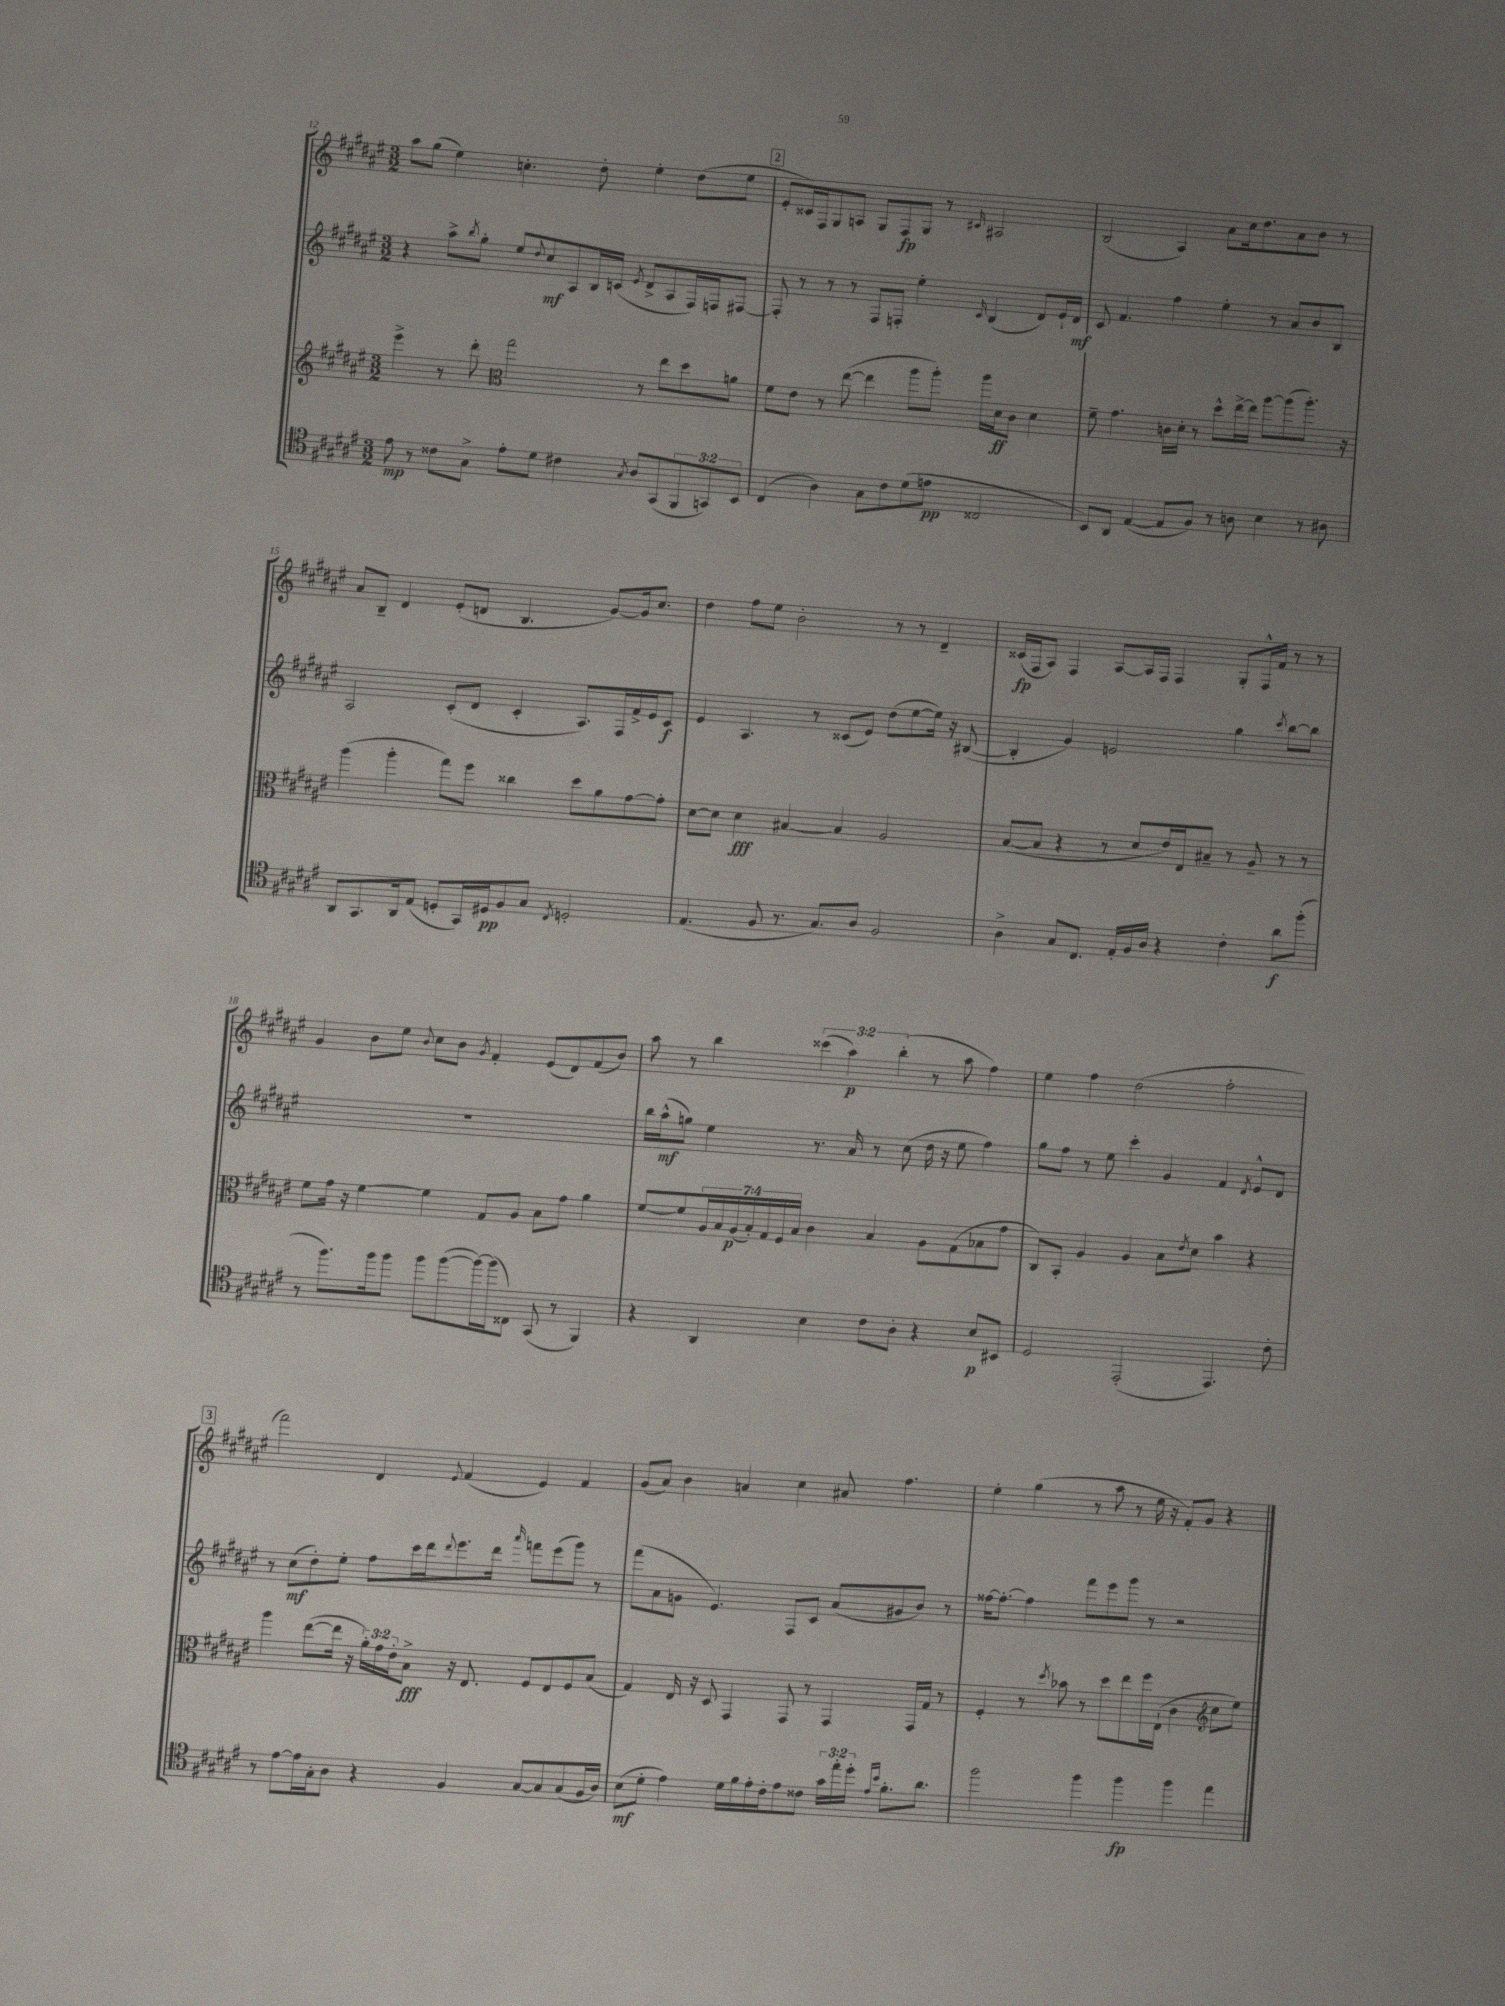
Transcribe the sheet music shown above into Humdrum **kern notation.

**kern	**dynam	**kern	**dynam	**kern	**dynam	**kern	**dynam
*part4	*part4	*part3	*part3	*part2	*part2	*part1	*part1
*staff4	*staff4	*staff3	*staff3	*staff2	*staff2	*staff1	*staff1
*clefC4	*	*clefG2	*	*clefG2	*	*clefG2	*
*k[f#c#g#d#a#e#]	*	*k[f#c#g#d#a#e#]	*	*k[f#c#g#d#a#e#]	*	*k[f#c#g#d#a#e#]	*
*M3/2	*	*M3/2	*	*M3/2	*	*M3/2	*
=12	=12	=12	=12	=12	=12	=12	=12
8e#\	mp	4eee#^\	.	4r	.	8aa#\L	.
8r	.	.	.	.	.	(8gg#\J	.
8c##X\L	.	8r	.	8aa#^\L	.	4ee#\)	.
.	.	.	.	8qbb/	.	.	.
8G#^\J	.	8ddd#'\	.	8gg#'\J	.	.	.
*	*	*clefC3	*	*	*	*	*
8e#'\L	.	2gg#\	.	8ee#/L	.	4.ccn'\	.
.	.	.	.	8qqdd#/	.	.	.
8d#\J	.	.	.	8cc#/	mf	.	.
4c#X\	.	.	.	8A#/	.	.	.
.	.	.	.	16B/L	.	8dd#'\	.
.	.	.	.	(16cn/JJ	.	.	.
8qG#/	.	.	.	8qe#/	.	.	.
8A#/L	.	8r	.	8d#^/L	.	4ee#'\	.
(8GG#/	.	8ee#\L	.	8A#/	.	.	.
12FF#/	.	8dd#\	.	16F#/L)	.	(8dd#\L	.
.	.	.	.	16Fn/J	.	.	.
12GGn/)	.	.	.	.	.	.	.
.	.	8an\J	.	[8F#X/J	.	8ee#\J	.
12BB/J	.	.	.	.	.	.	.
!!LO:REH:place=s1:t=2
=13	=13	=13	=13	=13	=13	=13	=13
(4C#/	.	8f#\L	.	8F#'/]	.	8e#'/L	.
.	.	8e#\J	.	8r	.	16c##X/L)	.
.	.	.	.	.	.	16F#/J	.
4A#\)	.	8r	.	8r	.	8G#/	.
.	.	([8ee#\	.	8r	.	8An/J	.
8G#\L	.	4ee#\]	.	8F#/L	.	8G#/L	.
8c#\	.	.	.	8Fn'/J	.	8F#/	fp
(8d#\	.	8aa#\L	.	4ee#'\	.	8G#/J	.
8en\J	pp	8aa#'\J)	.	.	.	8r	.
.	.	.	.	16qqc#/	.	16qqc#X/	.
2C##X/	.	16aa#\LL	.	(4B/	.	2A#X/	.
.	.	16d#\J	ff	.	.	.	.
.	.	8c#\J	.	.	.	.	.
.	.	4d#\	.	8d#/L)	.	.	.
.	.	.	.	16e#`/L	.	.	.
.	.	.	.	16d#/JJ	mf	.	.
=14	=14	=14	=14	=14	=14	=14	=14
8BB/L)	.	8f#~\	.	8c#/	.	(2B/	.
8AA#/J	.	4.g#\	.	4.f#/	.	.	.
([4E#/	.	.	.	.	.	.	.
8E#/L]	.	16cn\LL	.	4ff#\	.	4A#/)	.
.	.	16d#'\JJ	.	.	.	.	.
8F#/J)	.	8r	.	.	.	.	.
8r	.	8dd#^^\L	.	4ee#'\	.	8a#\L	.
8An\	.	[16ee#^\L	.	.	.	16cc#\k	.
.	.	16ee#\JJ]	.	.	.	8.dd#\	.
4B\	.	[8aa#\L	.	8r	.	.	.
.	.	(8aa#\]	.	8a#/L	.	8a#\	.
8r	.	8.aa#'\J)	.	8b/	.	8b\J	.
8A#X\	.	.	.	8B/J	.	8r	.
.	.	16r	.	.	.	.	.
!!LO:LB:g=z
=15	=15	=15	=15	=15	=15	=15	=15
8AA#/L	.	(4aa#\	.	2A#/	.	8a#/L	.
8.GG#/	.	.	.	.	.	8B~/J	.
.	.	4aa#'\	.	.	.	4d#/	.
16AA#/k	.	.	.	.	.	.	.
(8E#/J	.	.	.	.	.	.	.
8Dn'/L	.	8gg#\L)	.	(8c#'/L	.	(8e#'/L	.
16GG#/L)	.	8ff#\J	.	8d#/J	.	8dn/J	.
16D#X/J	pp	.	.	.	.	.	.
8F#/	.	4cc##X\	.	4c#'/	.	4.B/	.
8G#/J	.	.	.	.	.	.	.
8qC#/	.	.	.	.	.	.	.
2Dn'/	.	8dd#\L	.	8.A#/L)	.	.	.
.	.	8a#\	.	.	.	[8g#/L)	.
.	.	.	.	16F#/L	.	.	.
.	.	[8g#\	.	16f#^/	.	16g#/k]	.
.	.	.	.	16e#/J	.	8.cc#/J	.
.	.	8g#'\J]	.	8c#/J	f	.	.
=16	=16	=16	=16	=16	=16	=16	=16
(4.E#/	.	[8d#\L	.	4e#/	.	4dd#\	.
.	.	8d#\J]	.	.	.	.	.
.	.	4d#\	fff	4.A#/	.	8ff#\L	.
8F#/	.	.	.	.	.	8ee#\J	.
8.r	.	[4B#X/	.	.	.	2b'\	.
.	.	.	.	8r	.	.	.
8.G#/L)	.	.	.	.	.	.	.
.	.	4B#/]	.	(8c##X/L	.	.	.
8A#/J	.	.	.	8e#/J)	.	.	.
2F#/	.	2A#/	.	(8dd#\L	.	8r	.
.	.	.	.	[8ee#\	.	8r	.
.	.	.	.	16ee#\Jk])	.	4d#~/	.
.	.	.	.	16r	.	.	.
.	.	.	.	([8B#X/	.	.	.
=17	=17	=17	=17	=17	=17	=17	=17
4A#^\	.	([8B/L	.	4B#'/]	.	(16c##X/LL	fp
.	.	.	.	.	.	16F#/J	.
.	.	8B/J]	.	.	.	8A#/J)	.
8G#/L	.	4r	.	4g#/)	.	4F#/	.
8.C#/J	.	.	.	.	.	.	.
.	.	8r	.	2en/	.	[8A#/L	.
16E#'/LL	.	.	.	.	.	.	.
16F#/	.	8d#/L	.	.	.	16A#/L]	.
16A#/JJ	.	.	.	.	.	16F#/JJ	.
4r	.	16e#/L)	.	.	.	4F#/	.
.	.	16E#/J	.	.	.	.	.
.	.	8B#X~/J	.	.	.	.	.
4c#'\	.	8r	.	4gg#\	.	8G#'/L	.
.	.	8A#~/	.	.	.	16F#^^/L	.
.	.	.	.	.	.	16f#/JJ	.
.	.	.	.	8qccc#/	.	.	.
8a#\L	f	8r	.	[8bb\L	.	8r	.
(8ff#'\J	.	8r	.	8bb\J]	.	8r	.
!!LO:LB:g=z
=18	=18	=18	=18	=18	=18	=18	=18
8r	.	8f#\L	.	1.r	.	4g#/	.
8.ff#\L)	.	16g#\Jk	.	.	.	.	.
.	.	16r	.	.	.	.	.
.	.	[4f#\	.	.	.	8b\L	.
16ff#\k	.	.	.	.	.	.	.
8ff#\J	.	.	.	.	.	8ee#\J	.
.	.	.	.	.	.	8qqb/	.
8ff#\L	.	4f#\]	.	.	.	8cc#\L	.
([8ff#\	.	.	.	.	.	8b\J	.
.	.	.	.	.	.	8qg#/	.
16ff#\L_)	.	8G#/L	.	.	.	4f#'/	.
(16ff#\J]	.	.	.	.	.	.	.
8C##X\J)	.	8A#/J	.	.	.	.	.
(8GG#/	.	8B\L	.	.	.	(8e#/L	.
8r	.	8g#\J	.	.	.	8d#/)	.
4FF#/)	.	4a#\	.	.	.	(8f#/	.
.	.	.	.	.	.	8b/J)	.
=19	=19	=19	=19	=19	=19	=19	=19
4r	.	[8f#/L	.	16bb\LL	.	8aa#\	.
.	.	.	.	(16aa#^^\J	mf	.	.
.	.	8f#/]	.	8ggn\J)	.	8r	.
4AA#/	.	28A#/L	.	4ee#\	.	4bb\	.
.	.	28B/	.	.	.	.	.
.	.	(28A#/	p	.	.	.	.
.	.	28B'/)	.	.	.	.	.
.	.	28G#/	.	.	.	.	.
.	.	28F#/	.	.	.	.	.
.	.	28B/JJ	.	.	.	.	.
4B\	.	4c#\	.	8.r	.	(6ccc##X\	.
.	.	.	.	.	.	6aa#\)	p
.	.	.	.	16a#/	.	.	.
8c#\L	.	4B/	.	8r	.	.	.
.	.	.	.	.	.	(6bb'\	.
8A#'\J	.	.	.	(8cc#\	.	.	.
4r	.	8A#\L	.	16dd#\	.	8r	.
.	.	.	.	16r	.	.	.
.	.	(8G#\	.	8ee#\	.	8aa#\	.
8B/L	p	8B-X\	.	4ff#\)	.	4ff#\)	.
8BB#X/J	.	8g#\J	.	.	.	.	.
=20	=20	=20	=20	=20	=20	=20	=20
2D#/	.	8C#/L)	.	8gg#\L	.	4ee#\	.
.	.	8BB'/J	.	8ff#\J	.	.	.
.	.	4A#/	.	8r	.	4ff#\	.
.	.	.	.	8ee#\	.	.	.
(2EE#'/	.	4A#/	.	4ccc#'\	.	(2dd#\	.
.	.	8B\L	.	4g#/	.	.	.
.	.	8qe#/	.	.	.	.	.
.	.	8d#\J	.	.	.	.	.
4.EE#/)	.	4b\	.	4f#/	.	2ff#'\	.
.	.	.	.	8qd#/	.	.	.
.	.	4r	.	8e#^^/L	.	.	.
8c#'\	.	.	.	8d#/J	.	.	.
!!LO:LB:g=z
!!LO:REH:place=s1:t=3
=21	=21	=21	=21	=21	=21	=21	=21
8r	.	4aa#\	.	8r	.	2fff#\)	.
[8e#\L	.	.	.	(8cc#\L	mf	.	.
16e#\L]	.	([8ee#\L	.	8dd#'\)	.	.	.
16G#'\J	.	.	.	.	.	.	.
8A#\J	.	16ee#\Jk]	.	8ee#'\J	.	.	.
.	.	16r	.	.	.	.	.
4r	.	24a#'\LL)	.	8ff#\L	.	4d#/	.
.	.	24g#\	.	.	.	.	.
.	.	24e#'\J	.	.	.	.	.
.	.	8B^\J	fff	16ccc#\L	.	.	.
.	.	.	.	16ddd#\J	.	.	.
.	.	.	.	8qqddd#/	.	8qqe#/	.
4F#/	.	16r	.	8.eee#\	.	(4f#/	.
.	.	8.E#/	.	.	.	.	.
.	.	.	.	16ddd#\Jk	.	.	.
.	.	.	.	16qqaaa#/	.	.	.
[8G#/L	.	8F#/L	.	8fffn\L	.	4e#/)	.
8G#/]	.	8E#/	.	(8eee#\	.	.	.
(8G#/	.	8F#/	.	8ggg#\J)	.	4f#/	.
16F#/L	.	(8B/J	.	8r	.	.	.
16A#/JJ)	.	.	.	.	.	.	.
=22	=22	=22	=22	=22	=22	=22	=22
(8B\L	mf	4G#/)	.	(8fff#\L	.	(8g#/L	.
8d#'\J	.	.	.	8a#\	.	8a#/J)	.
4e#\)	.	16E#/	.	8gn\J	.	4b\	.
.	.	16r	.	.	.	.	.
.	.	8D#/	.	4.e#/)	.	.	.
16d#\LL	.	4GG#/	.	.	.	4an/	.
16f#\	.	.	.	.	.	.	.
16e#'\	.	.	.	.	.	.	.
16c#'\J	.	.	.	.	.	.	.
8e#\	.	8GG#/	.	8F#/L	.	4cc#\	.
8c##X\J	.	8r	.	8c#/J	.	.	.
24g#\LL	.	4GG#/	.	(8a#/L	.	8a#X/	.
24ee#'\	.	.	.	.	.	.	.
24dd#'\JJ	.	.	.	.	.	.	.
16qqe#/LL	.	.	.	.	.	.	.
16qqb/JJ	.	.	.	.	.	.	.
8.f#'\L	.	.	.	8g#X/	.	4.ff#\	.
.	.	16GG#/LL	.	8b/J)	.	.	.
8.a#\J	.	16G#/JJ	.	.	.	.	.
.	.	8r	.	8r	.	.	.
=23	=23	=23	=23	=23	=23	=23	=23
2ff#\	.	4F#'/	.	[16ff##X\KL	.	4ee#'\	.
.	.	.	.	8.ff##'\J_	.	.	.
.	.	8r	.	4ff##\]	.	(4gg#\	.
.	.	8qdd#/	.	.	.	.	.
.	.	8b-X\	.	.	.	.	.
4ff#\	.	8r	.	8fff#\L	.	8r	.
.	.	8dd#\L	.	8eee#\	.	8aa#\	.
4ff#\	fp	8ee#\	.	8ggg#\J	.	8r	.
.	.	16ff#\L	.	8r	.	16ee#\	.
.	.	(16E#`\JJ	.	.	.	16r	.
4ff#\	.	4c#\	.	2r	.	8f#'/L)	.
.	.	.	.	.	.	8g#/J	.
*	*	*clefG2	*	*	*	*	*
4ee#\	.	8cc#\L	.	.	.	4r	.
.	.	8ee#\J)	.	.	.	.	.
==	==	==	==	==	==	==	==
*-	*-	*-	*-	*-	*-	*-	*-
